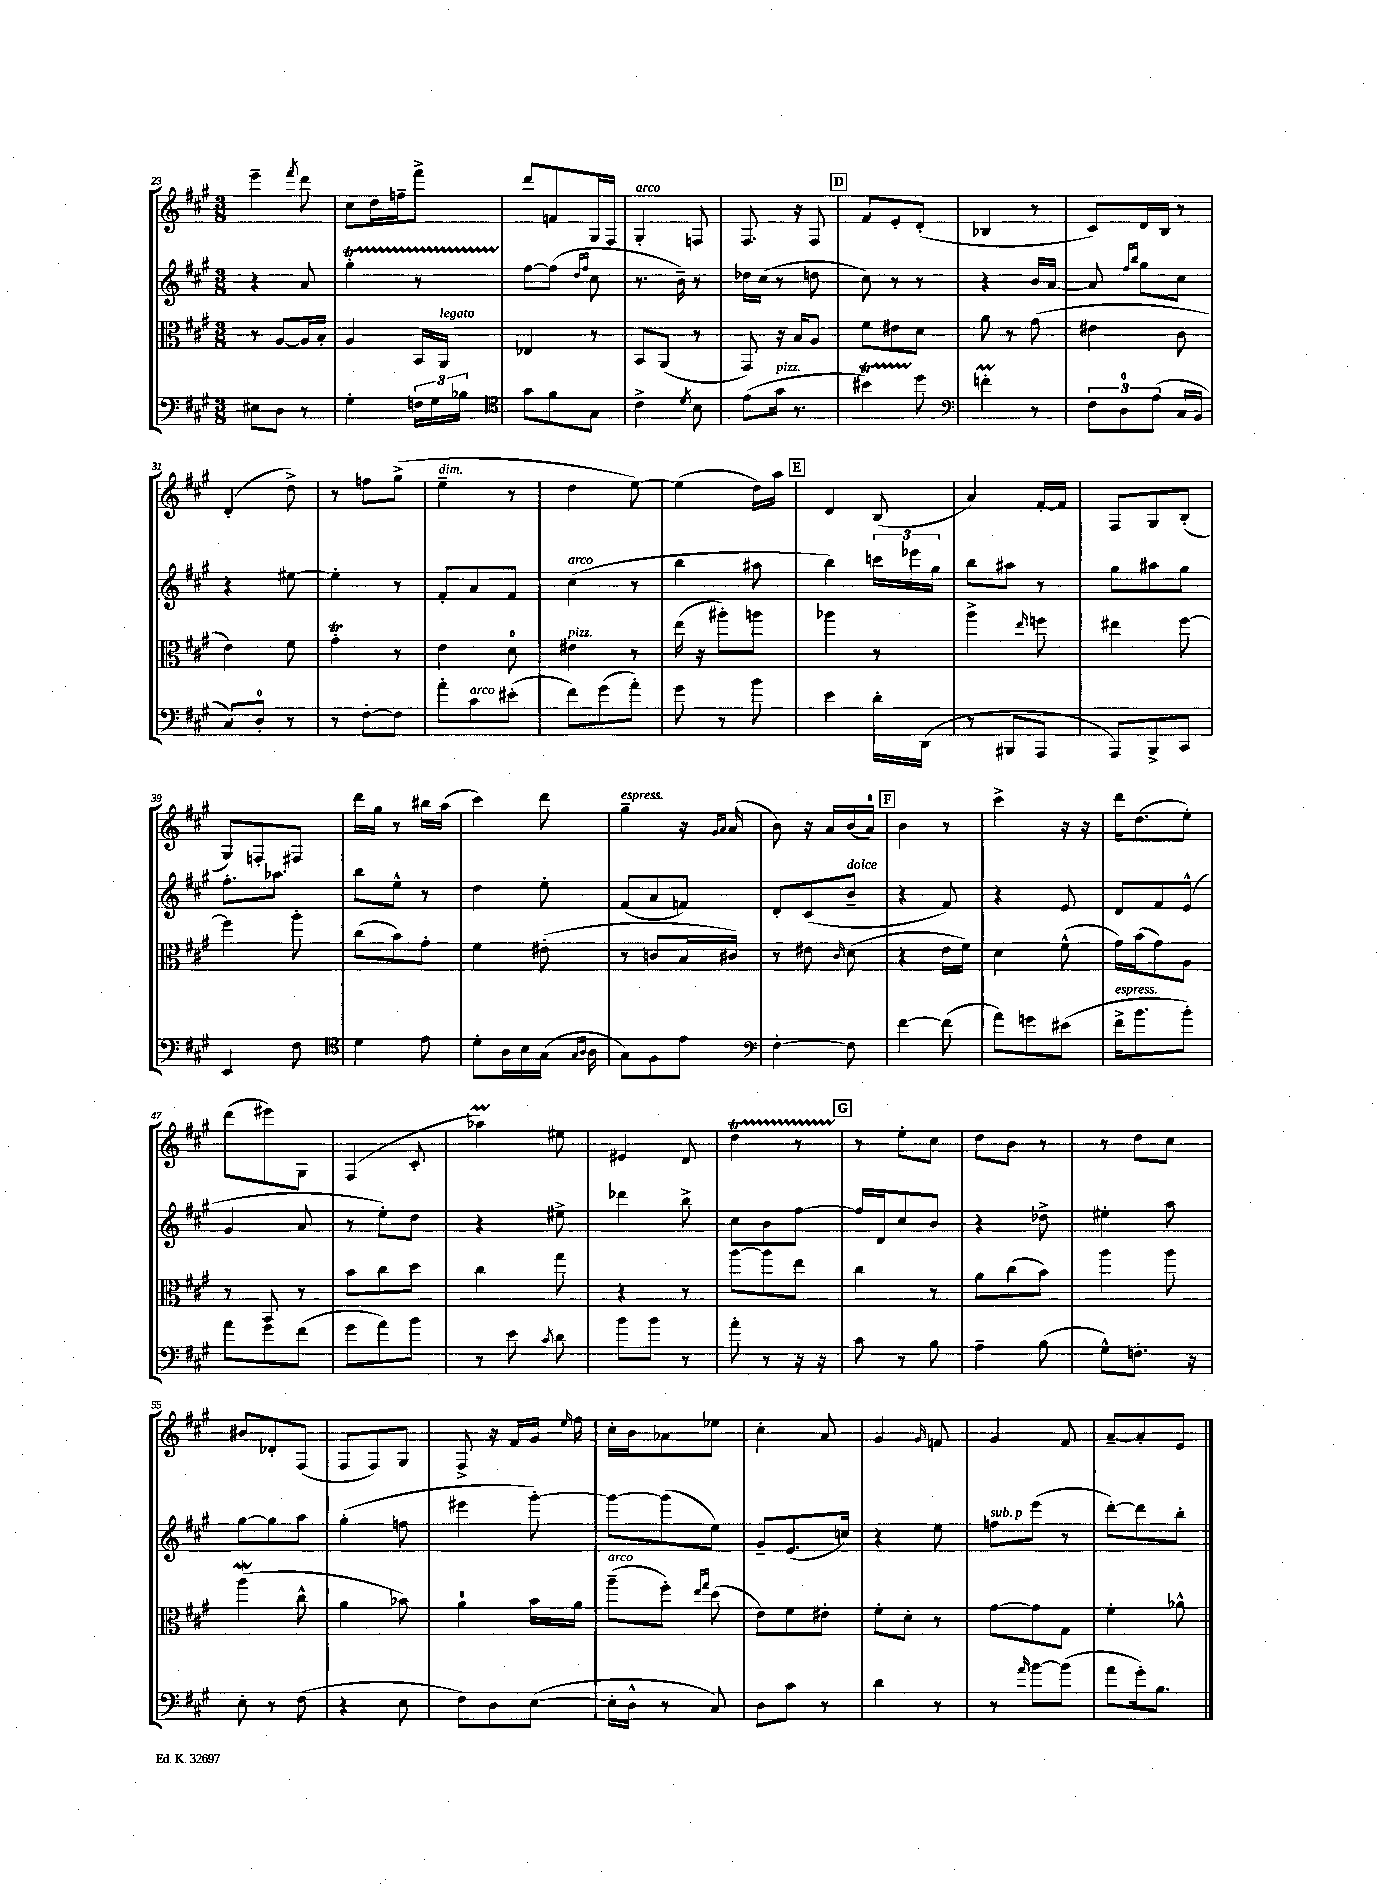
<<
\new StaffGroup <<
\new Staff = "s0" {
    \clef treble \key a \major \numericTimeSignature \time 3/8
    \autoBeamOff e'''4-- \acciaccatura { fis'''8 } d'''8 |
    cis''8[ d''16 f''16-- fis'''8]-> |
    d'''8[ f'8 gis16 fis16] |
    gis4-.^\markup { \italic "arco" } f8 |
    fis8. r16 fis8 |
    \mark \markup { \box "D" } fis'8[ e'8-. d'8]-.( |
    bes4 r8 |
    cis'8[) d'16 b16] r8 |
    d'4-.( d''8->) |
    r8 f''8[ gis''8]->( |
    e''4--^\markup { \italic "dim." } r8 |
    d''4 e''8~) |
    e''4( d''16[) a''16] |
    \mark \markup { \box "E" } d'4 b8( |
    a'4) fis'16[~-. fis'16] |
    fis8[ gis8 b8]-.( |
    gis8[) f8-. fis8] |
    d'''16[ gis''16] r8 bis''16[ a''16]( |
    cis'''4) d'''8 |
    gis''4--^\markup { \italic "espress." } r16 \grace { gis'16[ a'16] } a'16( |
    b'8) r16 a'16[ b'16( a'16]-0) |
    \mark \markup { \box "F" } b'4 r8 |
    cis'''4-> r16 r16 |
    d'''16[ d''8.( e''8]-.) |
    d'''8[( eis'''8) gis8] |
    fis4( cis'8-. |
    aes''4\prall) eis''8 |
    eis'4 d'8 |
    d''4\startTrillSpan r8 |
    \mark \markup { \box "G" } r8\stopTrillSpan e''8[-. cis''8] |
    d''8[ b'8] r8 |
    r8 d''8[ cis''8] |
    bis'8[ des'8-. fis8]( |
    fis8[ fis8) gis8] |
    fis8-> r16 fis'16[ gis'16] \grace { e''16 } fis''16 |
    cis''16[-. b'16 aes'8 ees''8] |
    cis''4-. a'8 |
    gis'4 \grace { gis'16 } f'8 |
    gis'4 fis'8 |
    a'8[~-- a'8-. e'8] \bar "|." |
}
\new Staff = "s1" {
    \clef treble \key a \major \numericTimeSignature \time 3/8
    \autoBeamOff r4 a'8 |
    gis''4-.\startTrillSpan r8 |
    fis''8[~\stopTrillSpan fis''8]( \grace { d''16[ fis''16] } cis''8 |
    r8. b'16--) r8 |
    des''16[ cis''16]( r8 d''8 |
    \mark \markup { \box "D" } cis''8) r8 r8 |
    r4 b'16[ a'16]~ |
    a'8 \grace { fis''16[ b''16] } gis''8[ cis''8] |
    r4 eis''8~ |
    eis''4-. r8 |
    fis'8[-. a'8 fis'8] |
    cis''4^\markup { \italic "arco" }( r8 |
    b''4 ais''8 |
    \mark \markup { \box "E" } b''4) \tuplet 3/2 { c'''16[ ees'''16 gis''16] } |
    b''8[ ais''8] r8 |
    gis''8[ ais''8 gis''8] |
    fis''8.[-. aes''8.] |
    b''8[ e''8]-^ r8 |
    d''4 e''8-. |
    fis'8[( a'8 f'8]) |
    d'8[-. cis'8( b'8]--^\markup { \italic "dolce" } |
    \mark \markup { \box "F" } r4 fis'8) |
    r4 e'8 |
    d'8[ fis'8 e'8]-^( |
    gis'4 a'8 |
    r8 e''8[-.) d''8] |
    r4 eis''8-> |
    des'''4 b''8-> |
    cis''8[ b'8 fis''8]~ |
    \mark \markup { \box "G" } fis''16[ d'16 cis''8 b'8] |
    r4 des''8-> |
    eis''4-. a''8 |
    gis''8[~ gis''8 a''8] |
    gis''4-.( f''8 |
    eis'''4 gis'''8~-.) |
    gis'''8[~ gis'''8( e''8]) |
    gis'8[-- e'8.( c''16]) |
    r4 e''8 |
    f''8[^\markup { \italic "sub. p" } e'''8]( r8 |
    d'''8[~-.) d'''8 b''8]-. \bar "|." |
}
\new Staff = "s2" {
    \clef alto \key a \major \numericTimeSignature \time 3/8
    \autoBeamOff r8 a8[~ a16 b16]-. |
    a4 b,16[ a,16]^\markup { \italic "legato" } |
    ees4 r8 |
    b,8[ a,8]( r8 |
    gis,8) r16 b16[ a8] |
    \mark \markup { \box "D" } fis'8[ eis'8 d'8] |
    a'8 r8 gis'8( |
    eis'4 cis'8 |
    e'4) fis'8 |
    gis'4-.\trill r8 |
    e'4 d'8-0 |
    eis'4^\markup { \italic "pizz." } r8 |
    e''16( r16 ais''8[-.) a''8] |
    \mark \markup { \box "E" } aes''4 r8 |
    a''4-> \grace { e''16 } f''8 |
    eis''4 fis''8~ |
    fis''4 a''8-. |
    cis''8[( b'8) gis'8]-. |
    fis'4 eis'8-.( |
    r8 c'8[ b16 cis'16]) |
    r8 eis'8 \grace { cis'16 } d'8( |
    \mark \markup { \box "F" } r4 e'16[ fis'16]) |
    d'4 fis'8-^( |
    gis'16[) b'16( gis'8) a8] |
    r8 b,8 r8 |
    b'8[ cis''8 d''8] |
    cis''4 gis''8 |
    r4 r8 |
    a''8[~ a''8 e''8] |
    \mark \markup { \box "G" } cis''4 r8 |
    a'8[ cis''8( b'8]) |
    a''4 a''8 |
    a''4\mordent( cis''8-^ |
    a'4 bes'8) |
    a'4-0 b'16[ a'16] |
    a''8[--^\markup { \italic "arco" }( fis''8]-.) \grace { e''16[ gis''16] } d''8( |
    e'8[) fis'8 eis'8]-. |
    fis'8[-. d'8]-. r8 |
    gis'8[~ gis'8 gis8] |
    fis'4-. aes'8-^ \bar "|." |
}
\new Staff = "s3" {
    \clef bass \key a \major \numericTimeSignature \time 3/8
    \autoBeamOff eis8[ d8] r8 |
    gis4-. \tuplet 3/2 { f16[ gis16 bes16] } |
    \clef tenor gis'8[ fis'8 gis8] |
    cis'4-> \acciaccatura { d'8 } b8 |
    e'8[( gis'16]^\markup { \italic "pizz." } r8. |
    \mark \markup { \box "D" } bis'4\startTrillSpan) d''8\stopTrillSpan |
    \clef bass f'4-.\prall r8 |
    \tuplet 3/2 { fis8[ d8-0 a8]( } cis16[ b,16] |
    cis8[) d8]-0-. r8 |
    r8 fis8[~-. fis8] |
    a'8[-. cis'8^\markup { \italic "arco" } eis'8]-.( |
    fis'8[) gis'8( a'8]-.) |
    gis'8 r8 b'8 |
    \mark \markup { \box "E" } e'4 d'16[-. d,16]( |
    r8 bis,,8[ a,,8] |
    a,,8[) b,,8-> cis,8] |
    e,4 fis8 |
    \clef tenor d'4 e'8 |
    d'8[-. a16 b16 gis16]( \grace { gis16[ a16] } a16 |
    gis8[) fis8 e'8] |
    \clef bass fis4~-. fis8 |
    \mark \markup { \box "F" } fis'4~ fis'8( |
    a'8[) g'8 eis'8]( |
    fis'16[->^\markup { \italic "espress." } b'8. b'8]-.) |
    a'8[ gis'8 fis'8]( |
    gis'8[ a'8) b'8] |
    r8 e'8 \acciaccatura { cis'8 } d'8 |
    b'8[ b'8] r8 |
    a'8-. r8 r16 r16 |
    \mark \markup { \box "G" } cis'8 r8 b8 |
    a4-- b8( |
    gis8[-^) f8.]-. r16 |
    e8-. r8 fis8( |
    r4 e8 |
    fis8[) d8 e8]~( |
    e16[-. d16]-^ r8 cis8) |
    d8[ cis'8] r8 |
    d'4 r8 |
    r8 \grace { a'16 } b'8[~ b'8]( |
    a'8[ gis'16-.) b8.] \bar "|." |
}
>>
>>
\layout { \context { \Score currentBarNumber = #23 } }
